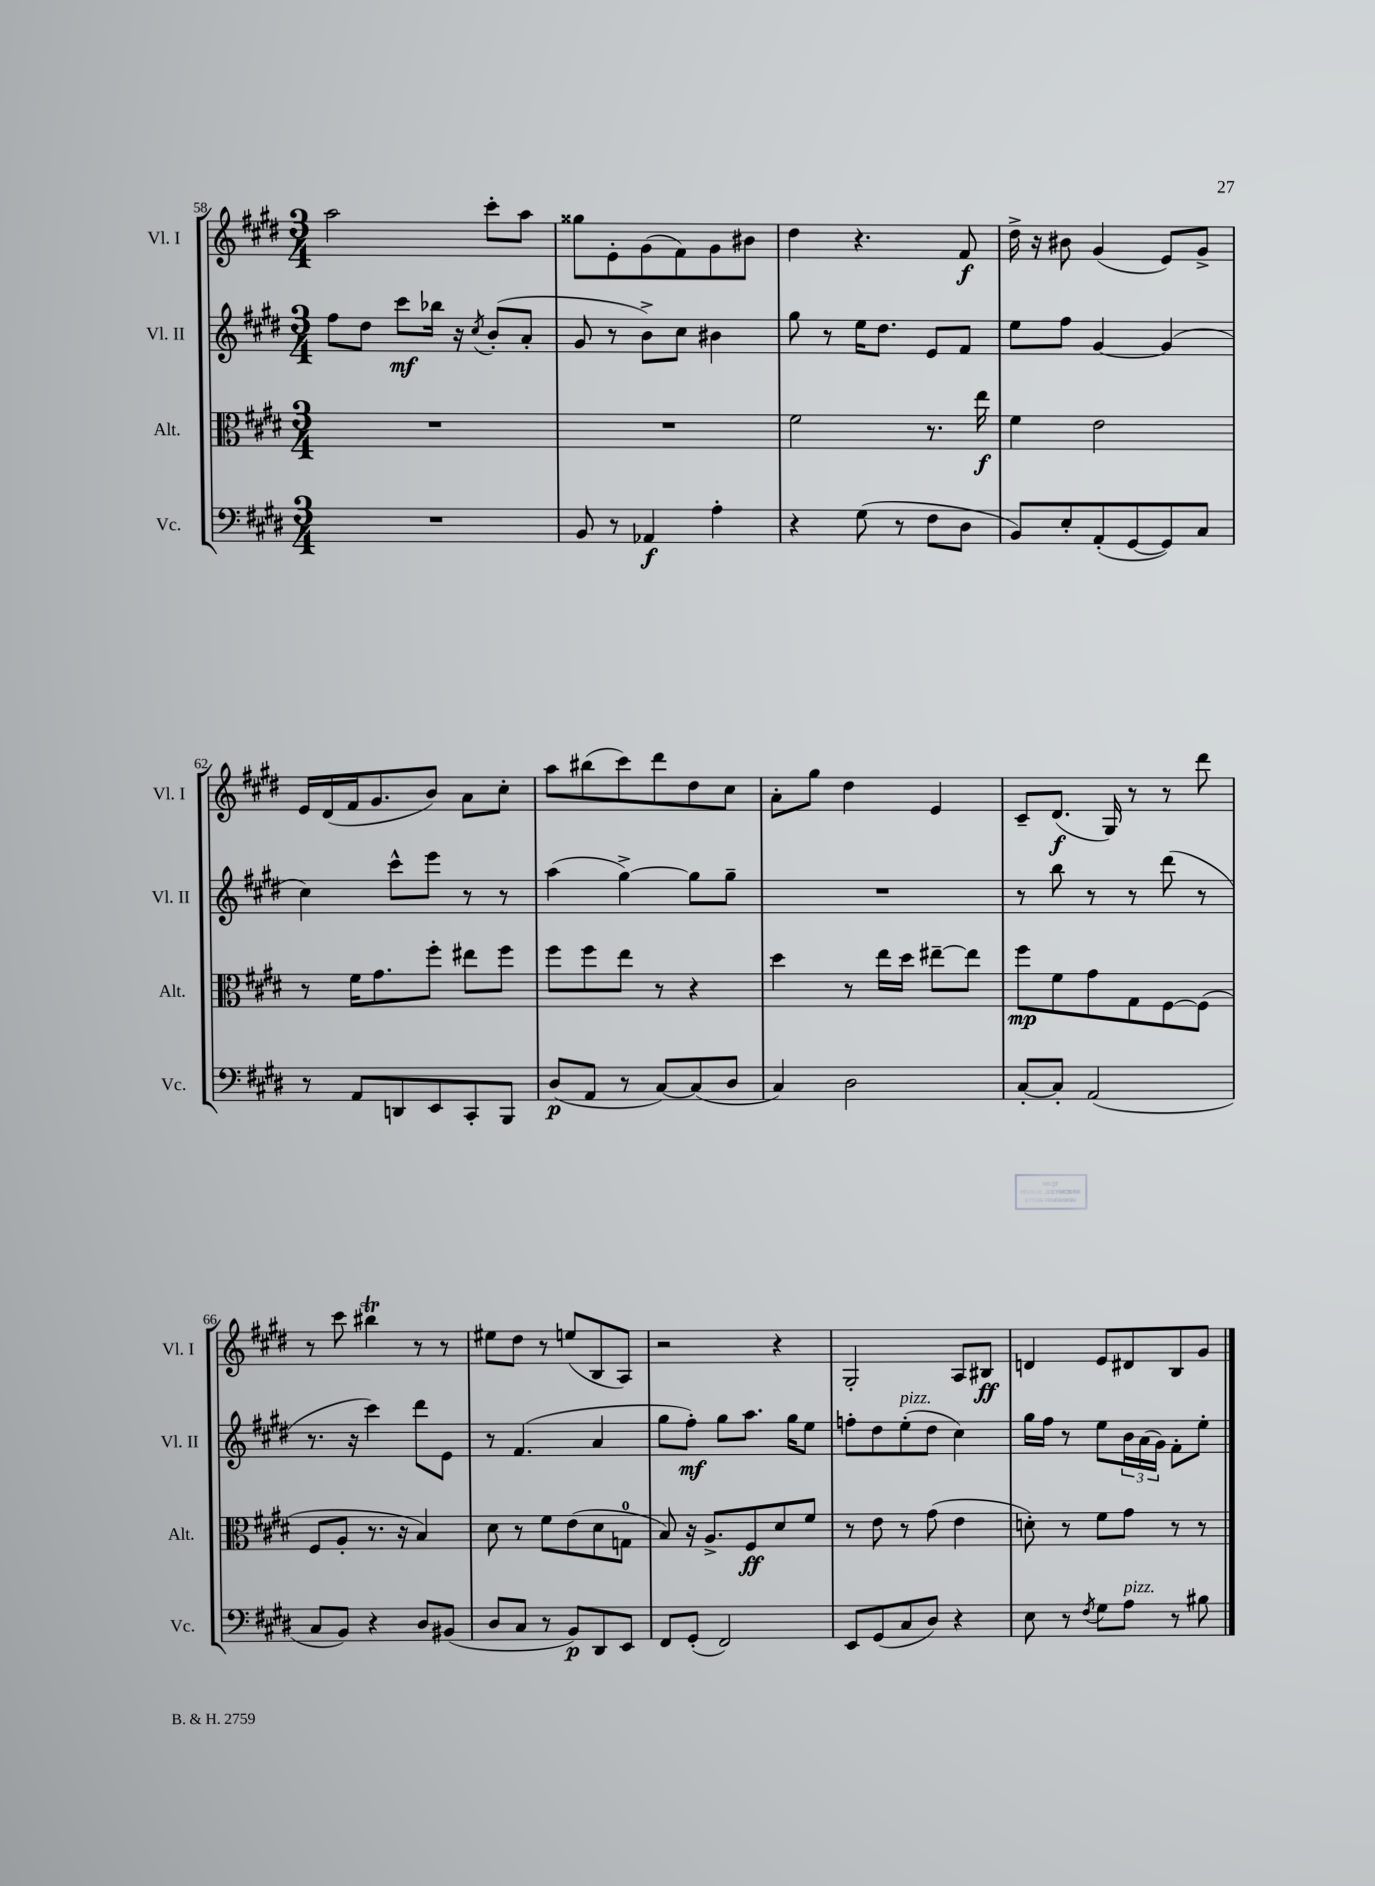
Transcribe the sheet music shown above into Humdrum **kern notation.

**kern	**kern	**kern	**kern
*staff4	*staff3	*staff2	*staff1
*clefF4	*clefC3	*clefG2	*clefG2
*k[f#c#g#d#]	*k[f#c#g#d#]	*k[f#c#g#d#]	*k[f#c#g#d#]
*M3/4	*M3/4	*M3/4	*M3/4
2.r	2.r	8ff#	2aa
.	.	8dd#	.
.	.	8ccc#	.
.	.	16bb-	.
.	.	16r	.
.	.	8qcc#	.
.	.	(8b'	8ccc#'
.	.	8a'	8aa
=	=	=	=
8BB	2.r	8g#	8gg##
8r	.	8r	8e'
4AA-	.	8b^)	(8g#
.	.	8cc#	8f#)
4A'	.	4b#	8g#
.	.	.	8b#
=	=	=	=
4r	2f#	8gg#	4dd#
.	.	8r	.
(8G#	.	16ee	4.r
.	.	8.dd#	.
8r	.	.	.
8F#	8.r	8e	.
8D#	.	8f#	8f#
.	16ee	.	.
=	=	=	=
8BB)	4f#	8ee	16dd#^
.	.	.	16r
8E'	.	8ff#	8b#
(8AA'	2e	[4g#	(4g#
[8GG#	.	.	.
8GG#])	.	(4g#]	8e)
8C#	.	.	8g#^
=	=	=	=
8r	8r	4cc#)	16e
.	.	.	(16d#
8AA	16f#	.	16f#
.	8.g#	.	8.g#
8DD	.	8ccc#^^	.
8EE	8ff#'	8eee	8b)
8CC#'	8ee#	8r	8a
8BBB	8ff#	8r	8cc#'
=	=	=	=
(8D#	8ff#	(4aa	8aa
8AA	8ff#	.	(8bb#
8r	8ee	[4gg#^)	8ccc#)
[8C#)	8r	.	8ddd#
(8C#]	4r	8gg#]	8dd#
8D#	.	8gg#~	8cc#
=	=	=	=
4C#)	4dd#	2.r	8a'
.	.	.	8gg#
2D#	8r	.	4dd#
.	16ee	.	.
.	16dd#	.	.
.	[8ee#~	.	4e
.	8ee#]	.	.
=	=	=	=
[8C#'	8ff#	8r	8c#~
8C#']	8f#	8bb	(8.d#
(2AA	8g#	8r	.
.	.	.	16G#)
.	8G#	8r	8r
.	[8F#	(8ddd#	8r
.	(8F#]	8r	8ddd#
=	=	=	=
8C#	8F#	8.r	8r
8BB)	8A'	.	8ccc#
.	.	16r	.
4r	8.r	4ccc#)	4bb#
.	16r	.	.
8D#	4B)	8ddd#	8r
(8BB#	.	8e	8r
=	=	=	=
8D#	8d#	8r	8ee#
8C#	8r	(4.f#	8dd#
8r	8f#	.	8r
8BB)	(8e	.	(8ee
8DD#	8d#	4a	8B
8EE	8G	.	8A)
=	=	=	=
8FF#	8B)	8gg#	2r
(8GG#'	16r	8ff#')	.
.	8.A^	.	.
2FF#)	.	8gg#	.
.	8F#	8.aa	.
.	8d#	.	4r
.	.	16gg#	.
.	8f#	8ee	.
=	=	=	=
8EE	8r	8ff'	2G#'
(8GG#	8e	8dd#	.
8C#	8r	(8ee'	.
8D#)	(8g#	8dd#	.
4r	4e	4cc#)	8A
.	.	.	8B#
=	=	=	=
8E	8d')	16gg#	4d
.	.	16ff#	.
8r	8r	8r	.
8qF#	.	.	.
8G#	8f#	8ee	8e
8A	8g#	24b	8d#
.	.	(24a	.
.	.	24g#)	.
8r	8r	8f#'	8B
8B#	8r	8ee'	8g#
==	==	==	==
*-	*-	*-	*-
